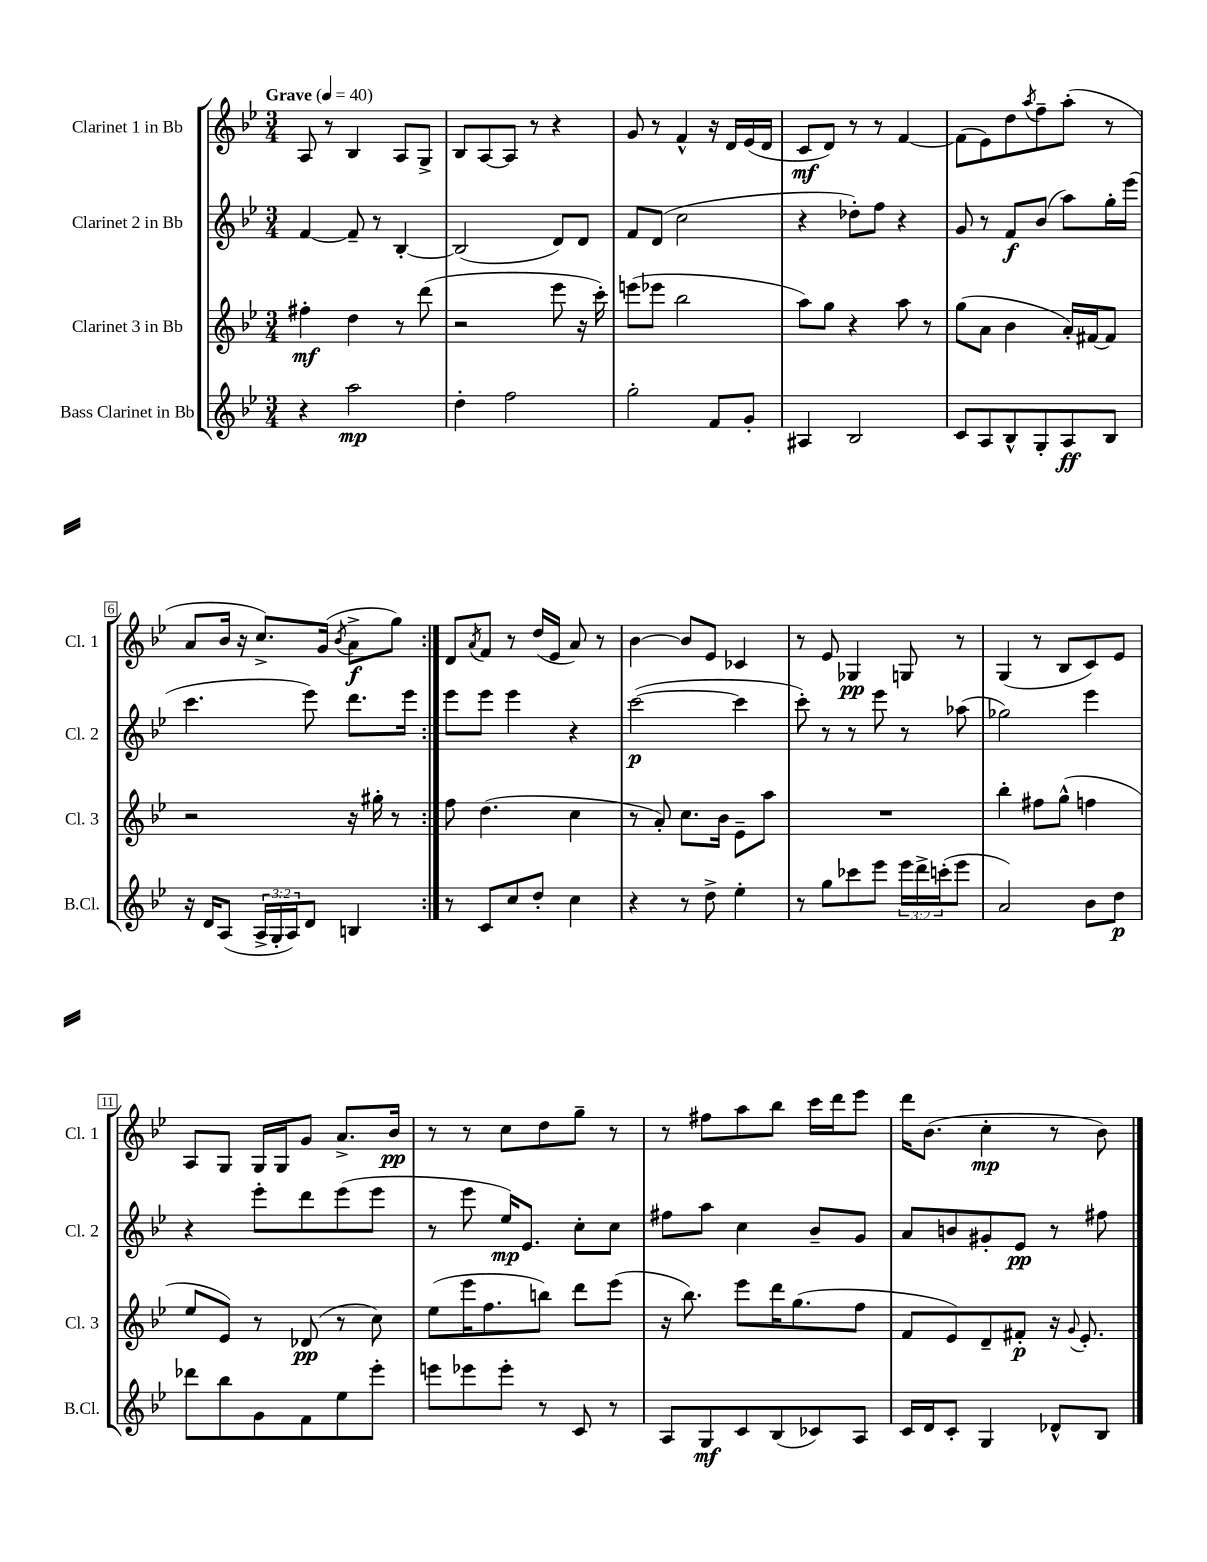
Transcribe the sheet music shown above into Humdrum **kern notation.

**kern	**dynam	**kern	**dynam	**kern	**dynam	**kern	**dynam
*part4	*part4	*part3	*part3	*part2	*part2	*part1	*part1
*staff4	*staff4	*staff3	*staff3	*staff2	*staff2	*staff1	*staff1
*I"Bass Clarinet in Bb	*	*I"Clarinet 3 in Bb	*	*I"Clarinet 2 in Bb	*	*I"Clarinet 1 in Bb	*
*I'B.Cl.	*	*I'Cl. 3	*	*I'Cl. 2	*	*I'Cl. 1	*
*clefG2	*	*clefG2	*	*clefG2	*	*clefG2	*
*k[b-e-]	*	*k[b-e-]	*	*k[b-e-]	*	*k[b-e-]	*
*M3/4	*	*M3/4	*	*M3/4	*	*M3/4	*
*MM40	*	*MM40	*	*MM40	*	*MM40	*
=1	=1	=1	=1	=1	=1	=1	=1
!	!	!	!	!	!	!LO:TX:a:B:t=Grave	!
4r	.	4ff#X'\	mf	[4f/	.	8A/	.
.	.	.	.	.	.	8r	.
2aa\	mp	4dd\	.	8f~/]	.	4B-/	.
.	.	.	.	8r	.	.	.
.	.	8r	.	[4B-'/	.	8A/L	.
.	.	(8ddd\	.	.	.	8G^/J	.
=2	=2	=2	=2	=2	=2	=2	=2
4dd'\	.	2r	.	(2B-/]	.	8B-/L	.
.	.	.	.	.	.	[8A/	.
2ff\	.	.	.	.	.	8A/J]	.
.	.	.	.	.	.	8r	.
.	.	8eee-\	.	8d/L)	.	4r	.
.	.	16r	.	8d/J	.	.	.
.	.	16ccc'\)	.	.	.	.	.
=3	=3	=3	=3	=3	=3	=3	=3
2gg'\	.	(8eeen\L	.	8f/L	.	8g/	.
.	.	8eee-X\J	.	(8d/J	.	8r	.
.	.	2bb-\	.	2cc\	.	4f^^/	.
8f/L	.	.	.	.	.	16r	.
.	.	.	.	.	.	16d/LL	.
8g'/J	.	.	.	.	.	(16e-/	.
.	.	.	.	.	.	16d/JJ	.
=4	=4	=4	=4	=4	=4	=4	=4
4A#X/	.	8aa\L)	.	4r	.	8c/L	mf
.	.	8gg\J	.	.	.	8d/J)	.
2B-/	.	4r	.	8dd-X'\L)	.	8r	.
.	.	.	.	8ff\J	.	8r	.
.	.	8aa\	.	4r	.	[4f/	.
.	.	8r	.	.	.	.	.
=5	=5	=5	=5	=5	=5	=5	=5
8c/L	.	(8gg\L	.	8g/	.	(8f\L]	.
8A/	.	8a\J	.	8r	.	8e-\)	.
8B-^^/	.	4b-\	.	8f/L	f	8dd\	.
.	.	.	.	.	.	8qaa/	.
8G'/	.	.	.	(8b-/J	.	8ff~\	.
8A/	ff	16a'/LL)	.	8aa\L)	.	(8aa'\J	.
.	.	[16f#X/J	.	.	.	.	.
8B-/J	.	8f#/J]	.	16gg'\L	.	8r	.
.	.	.	.	(16eee-\JJ	.	.	.
!!LO:LB:g=z
=6	=6	=6	=6	=6	=6	=6	=6
16r	.	2r	.	4.ccc\	.	8a/L	.
16d/KL	.	.	.	.	.	.	.
(8A/J	.	.	.	.	.	16b-/Jk	.
.	.	.	.	.	.	16r	.
24A^/LL	.	.	.	.	.	8.cc^/L)	.
24G'/	.	.	.	.	.	.	.
24A/J)	.	.	.	.	.	.	.
8d/J	.	.	.	8eee-\)	.	.	.
.	.	.	.	.	.	(16g/Jk	.
.	.	.	.	.	.	8qb-/	.
4Bn/	.	16r	.	8.ddd\L	.	8a^\L	f
.	.	16gg#X'\	.	.	.	.	.
.	.	8r	.	.	.	8gg\J)	.
.	.	.	.	16eee-\Jk	.	.	.
=7:|!	=7:|!	=7:|!	=7:|!	=7:|!	=7:|!	=7:|!	=7:|!
8r	.	8ff\	.	8eee-\L	.	8d/L	.
.	.	.	.	.	.	8qa/	.
8c/L	.	(4.dd\	.	8eee-\J	.	8f/J	.
8cc/	.	.	.	4eee-\	.	8r	.
8dd'/J	.	.	.	.	.	(16dd/LL	.
.	.	.	.	.	.	16e-/JJ	.
4cc\	.	4cc\	.	4r	.	8a/)	.
.	.	.	.	.	.	8r	.
=8	=8	=8	=8	=8	=8	=8	=8
4r	.	8r	.	([2ccc\	p	[4b-\	.
.	.	8a'/)	.	.	.	.	.
8r	.	8.cc\L	.	.	.	8b-/L]	.
8dd^\	.	.	.	.	.	8e-/J	.
.	.	16b-\Jk	.	.	.	.	.
4ee-'\	.	8e-~\L	.	4ccc\]	.	4c-X/	.
.	.	8aa\J	.	.	.	.	.
=9	=9	=9	=9	=9	=9	=9	=9
8r	.	2.r	.	8ccc'\)	.	8r	.
8gg\L	.	.	.	8r	.	8e-/	.
8ccc-X\	.	.	.	8r	.	4G-X/	pp
8eee-\J	.	.	.	8eee-\	.	.	.
24eee-\LL	.	.	.	8r	.	8Gn/	.
24ddd^\	.	.	.	.	.	.	.
(24cccn'\J	.	.	.	.	.	.	.
8eee-\J	.	.	.	(8aa-X\	.	8r	.
=10	=10	=10	=10	=10	=10	=10	=10
2a/)	.	4bb-'\	.	2gg-X\)	.	(4G/	.
.	.	8ff#X\L	.	.	.	8r	.
.	.	(8gg^^\J	.	.	.	8B-/L	.
8b-\L	.	4ffn\	.	4eee-\	.	8c/)	.
8dd\J	p	.	.	.	.	8e-/J	.
!!LO:LB:g=z
=11	=11	=11	=11	=11	=11	=11	=11
8ddd-X\L	.	8ee-/L	.	4r	.	8A/L	.
8bb-\	.	8e-/J)	.	.	.	8G/J	.
8g\	.	8r	.	8eee-'\L	.	16G/LL	.
.	.	.	.	.	.	16G/J	.
8f\	.	(8d-X/	pp	8ddd\	.	8g/J	.
8ee-\	.	8r	.	(8eee-\	.	8.a^/L	.
8eee-'\J	.	8cc\)	.	8eee-\J	.	.	.
.	.	.	.	.	.	16b-/Jk	pp
=12	=12	=12	=12	=12	=12	=12	=12
8eeen\L	.	(8ee-\L	.	8r	.	8r	.
8eee-X\	.	16eee-\K	.	8eee-\	.	8r	.
.	.	8.ff\	.	.	.	.	.
8eee-'\J	.	.	.	16ee-/KL)	mp	8cc\L	.
.	.	.	.	8.e-/J	.	.	.
8r	.	8bbn\J)	.	.	.	8dd\	.
8c/	.	8ddd\L	.	8cc'\L	.	8gg~\J	.
8r	.	(8eee-\J	.	8cc\J	.	8r	.
=13	=13	=13	=13	=13	=13	=13	=13
8A/L	.	16r	.	8ff#X\L	.	8r	.
.	.	8.bb-\)	.	.	.	.	.
8G/	mf	.	.	8aa\J	.	8ff#X\L	.
8c/	.	8eee-\L	.	4cc\	.	8aa\	.
(8B-/	.	16ddd\K	.	.	.	8bb-\J	.
.	.	(8.gg\	.	.	.	.	.
8c-X/)	.	.	.	8b-~/L	.	16ccc\LL	.
.	.	.	.	.	.	16ddd\J	.
8A/J	.	8ff\J	.	8g/J	.	8eee-\J	.
=14	=14	=14	=14	=14	=14	=14	=14
16c/LL	.	8f/L	.	8a/L	.	16ddd\KL	.
16d/J	.	.	.	.	.	(8.b-\J	.
8c'/J	.	8e-/)	.	8bn/	.	.	.
4G/	.	8d~/	.	8g#X'/	.	4cc'\	mp
.	.	8f#X'/J	p	8e-/J	pp	.	.
8d-X^^/L	.	16r	.	8r	.	8r	.
.	.	8qqg/	.	.	.	.	.
.	.	8.e-'/	.	.	.	.	.
8B-/J	.	.	.	8ff#X\	.	8b-\)	.
==	==	==	==	==	==	==	==
*-	*-	*-	*-	*-	*-	*-	*-
